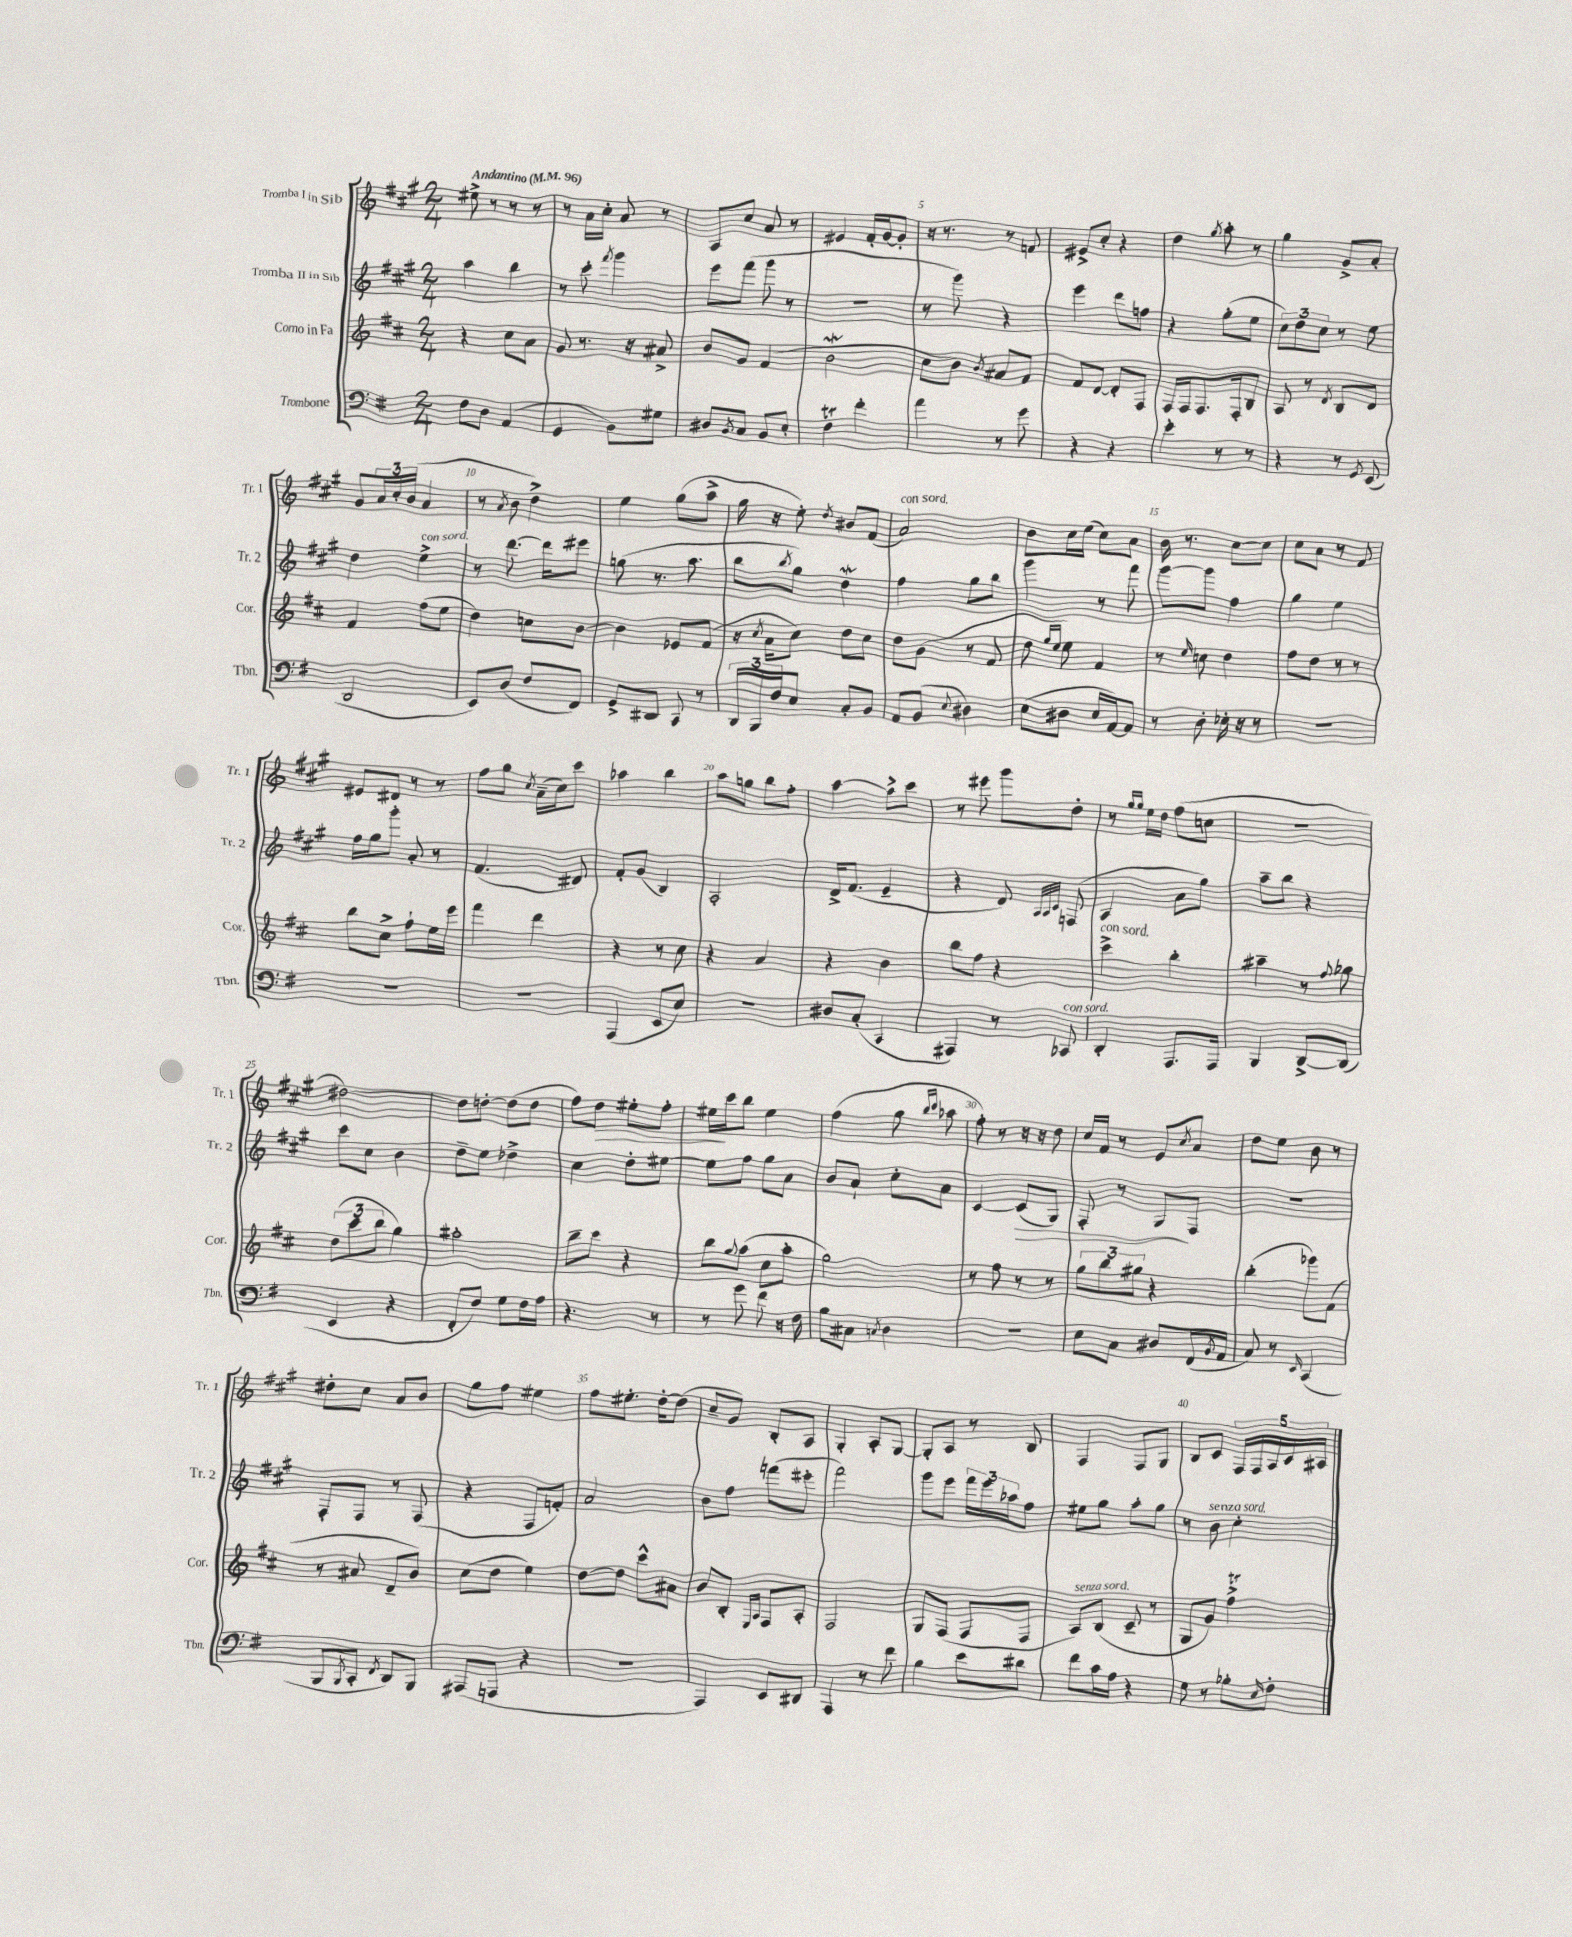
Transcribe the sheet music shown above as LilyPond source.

<<
\new StaffGroup <<
\new Staff = "s0" \with { instrumentName = "Tromba I in Sib" shortInstrumentName = "Tr. 1" } {
    \clef treble \key a \major \numericTimeSignature \time 2/4 \tempo "Andantino" 4 = 96
    eis''8-> r8 r8 r8 |
    r8 a'16 cis''16-. a'8 r8 |
    a8 cis''8 a'8 r8 |
    eis'4 fis'16-. gis'16~ gis'8-. |
    r16 r8. r8 f'8 |
    eis'8-> cis''8-. r4 |
    d''4 \acciaccatura { gis''8 } a''8-. r8 |
    gis''4 gis'8-> a'8-. |
    gis'8 \tuplet 3/2 { a'16 cis''16-. b'16( } a'4 |
    r8 \acciaccatura { a'8 } b'8 d''4->) |
    e''4 gis''8( a''8-> |
    gis''16 r16 e''8-.) \acciaccatura { d''8 } bis'8 fis'8( |
    a'2^\markup { \italic "con sord." }) |
    b'8 cis''16 e''16( cis''8) a'8 |
    b'16 r8. cis''8~ cis''8 |
    cis''8 a'8 r8 fis'8 |
    eis'8 dis'8 r8 r8 |
    fis''8 gis''8 \acciaccatura { cis''8 } a'16--( cis''16) cis'''8 |
    aes''4 b''4 |
    a''8 g''8 b''8 fis''8-. |
    a''4~ a''8-> cis'''8 |
    r8 eis'''8 gis'''8 d''8-. |
    r8 \grace { gis''16 gis''16 } e''16 d''16 fis''8( c''8 |
    r2 |
    dis''2~) |
    dis''8 d''8~-. d''8( d''8 |
    fis''8) d''8\> eis''8-. fis''8-. |
    eis''16\! cis'''16 b''8 eis''4 |
    fis''4( gis''8 \grace { b''16 cis'''16 } aes''8 |
    fis''8-.) r8 r16 r16 d''8 |
    cis''16 fis'16 r8 e'8 \acciaccatura { cis''8 } a'8 |
    d''8 e''8 b'8 r8 |
    dis''8-. cis''8 a'8 b'8 |
    gis''8 fis''8 eis''4 |
    fis''8 eis''8.-. d''16~-. d''8( |
    cis''8-- gis'8) b8-. a8 |
    gis4-. a8-. gis8~ |
    gis8-. a8 r8 b8 |
    fis4 fis8 gis8 |
    b8 cis'8 \tuplet 5/4 { fis16 fis16 a16 cis'16 ais16 } \bar "|." |
}
\new Staff = "s1" \with { instrumentName = "Tromba II in Sib" shortInstrumentName = "Tr. 2" } {
    \clef treble \key a \major \numericTimeSignature \time 2/4
    a''4 b''4 |
    r8 cis'''8-. \acciaccatura { fis'''8 } gis'''4 |
    e'''8 fis'''8( gis'''8 r8 |
    R2 |
    r8 gis'''8) r4 |
    e'''4 d'''8 f''8 |
    r4 gis''8-.( e''8 |
    \tuplet 3/2 { cis''8) d''8 cis''8 } r8 e''8 |
    d''4 e''4->^\markup { \italic "con sord." } |
    r8 d'''8.~ d'''16 eis'''8 |
    g''8( r8. a''8. |
    b''8 \acciaccatura { b''8 } gis''8) d''4\mordent |
    fis''4 gis''8 b''8 |
    gis'''4 r8 fis'''8 |
    gis'''8~ gis'''8 fis''4 |
    gis''4 e''4 |
    fis''16 gis''16 gis'''8-. a'8-. r8 |
    fis'4.( dis'8) |
    fis'8-. gis'8( b4) |
    a2-. |
    d'16-> fis'8.( e'4-- |
    r4 d'8) \grace { a32 a32 cis'32 } f8( |
    a4 a'8 gis''8) |
    a''8-- b''8 r4 |
    cis'''8 cis''8 b'4 |
    d''8-- e''8 des''4-> |
    cis''4 d''8-. eis''8~ |
    eis''8 fis''8 gis''8 a'8 |
    b'8 a'8-! cis''8-. a'8 |
    cis'4~ cis'8\>( gis8) |
    fis8-. r8 gis8\! fis8 |
    r2 |
    fis8-. fis8 r8 fis8( |
    r4 fis8 f'8-.) |
    a'2 |
    b'8 fis''8 f'''8( eis'''8-. |
    fis'''2) |
    gis'''8 e'''8 \tuplet 3/2 { fis'''16 e'''16 aes''16 } fis''8 |
    eis''8 gis''8 a''8-. gis''8 |
    r8 b'8^\markup { \italic "senza sord." } cis''4-. \bar "|." |
}
\new Staff = "s2" \with { instrumentName = "Corno in Fa" shortInstrumentName = "Cor." } {
    \clef treble \key d \major \numericTimeSignature \time 2/4
    r4 cis''8 a'8 |
    g'8 r8. r16 ais'8-> |
    b'8 g'8 fis'4( |
    b'2\mordent |
    cis''8 b'8) \acciaccatura { b'8 } ais'8 fis'8 |
    fis'8 d'8~ d'8-. fis8 |
    fis16 fis16 fis8. fis16-. b8 |
    a8 r8 \acciaccatura { d'8 } b8 d'8 |
    fis'4 fis''8( e''8 |
    d''4) c''8 b'8~ |
    b'4 ees'8 fis'8( |
    r16 \acciaccatura { cis''8 } a'16 cis''8) d''8 cis''8 |
    d''8 g'8( r8 fis'8 |
    d''8 \grace { g''16 e''16 } e''8) fis'4 |
    r8 \grace { e''16 } c''8 d''4 |
    fis''8 d''8 r8 r8 |
    b''8 cis''8-> fis''8-! e''16 e'''16 |
    fis'''4 d'''4 |
    r4 r8 cis''8 |
    r4 a'4 |
    r4 b'4 |
    b''8 fis''8 r4 |
    cis'''4->^\markup { \italic "con sord." } b''4-. |
    ais''4-- r8 \appoggiatura { fis''8 } ges''8 |
    \tuplet 3/2 { d''8( cis'''8 b''8 } g''4) |
    ais''2-. |
    b''8-- cis'''8 r4 |
    b''8 \appoggiatura { g''8 } a''8( cis''8 a''8-. |
    g''2) |
    r8 fis''8 r8 r8 |
    \tuplet 3/2 { g''8 b''8 gis''8 } r4 |
    b''4-.( ges'''8) fis'8( |
    r8 ais'8 d'8-- b'8) |
    cis''8( d''8 e''4) |
    d''8~ d''8 cis'''8-^ ais'8 |
    b'8 b8-. \grace { e16 a16 } fis8 a8-. |
    fis2 |
    g8 fis8( fis8 fis8 |
    a8^\markup { \italic "senza sord." }) b8( cis'8-- r8 |
    g8 g'8) fis''4->\trill \bar "|." |
}
\new Staff = "s3" \with { instrumentName = "Trombone" shortInstrumentName = "Tbn." } {
    \clef bass \key g \major \numericTimeSignature \time 2/4
    fis8 d8 a,4( |
    g,4 b,8) gis8 |
    dis8 \acciaccatura { b,8 } c8 b,8 e8-. |
    fis4\trill fis'4-. |
    a'4 r8 g'8 |
    r4 r4 |
    e'4-. r8 r8 |
    r4 r8 \acciaccatura { g,8 } e,8( |
    d,2 |
    e,8) d8( fis8 fis,8) |
    g,8-> dis,8 c,8 r8 |
    \tuplet 3/2 { d,16 b,,16 fis16 } e8 c8-. b,8 |
    a,8 b,8( \appoggiatura { e8 } dis4) |
    e8( dis8 e16 a,16~) a,8 |
    r8 d8-. ees16-. r16 r8 |
    R2 |
    R2 |
    R2 |
    a,,4( e,8 e8) |
    r2 |
    dis8 c8-.( c,4 |
    ais,,4) r8 ces,8^\markup { \italic "con sord." } |
    d,4-. a,,8. a,,16 |
    b,,4 d,8~-> d,8( |
    e,4 r4 |
    fis,8-. fis8) g8 fis16 a16 |
    r4. r8 |
    r8 g'8 fis'8 r16 fis16 |
    b8 cis8 \acciaccatura { c8 } d4 |
    R2 |
    e8 c8 dis8 fis,16( \acciaccatura { b,8 } a,16 |
    c8) r8 \grace { e,16 } c,4( |
    b,,8 \acciaccatura { b,,8 } c,8-. \acciaccatura { fis,8 } d,8) b,,8 |
    ais,,8( a,,8 r4 |
    R2 |
    a,,4) e,8 dis,8 |
    a,,4 r8 fis'8 |
    b4 e'8 dis'8 |
    fis'8 c'16 a16 r4 |
    g8 r8 bes8-. \grace { e16 } fis8-. \bar "|." |
}
>>
>>
\layout { \context { \Score \override BarNumber.break-visibility = ##(#f #t #t) barNumberVisibility = #(every-nth-bar-number-visible 5) } }
